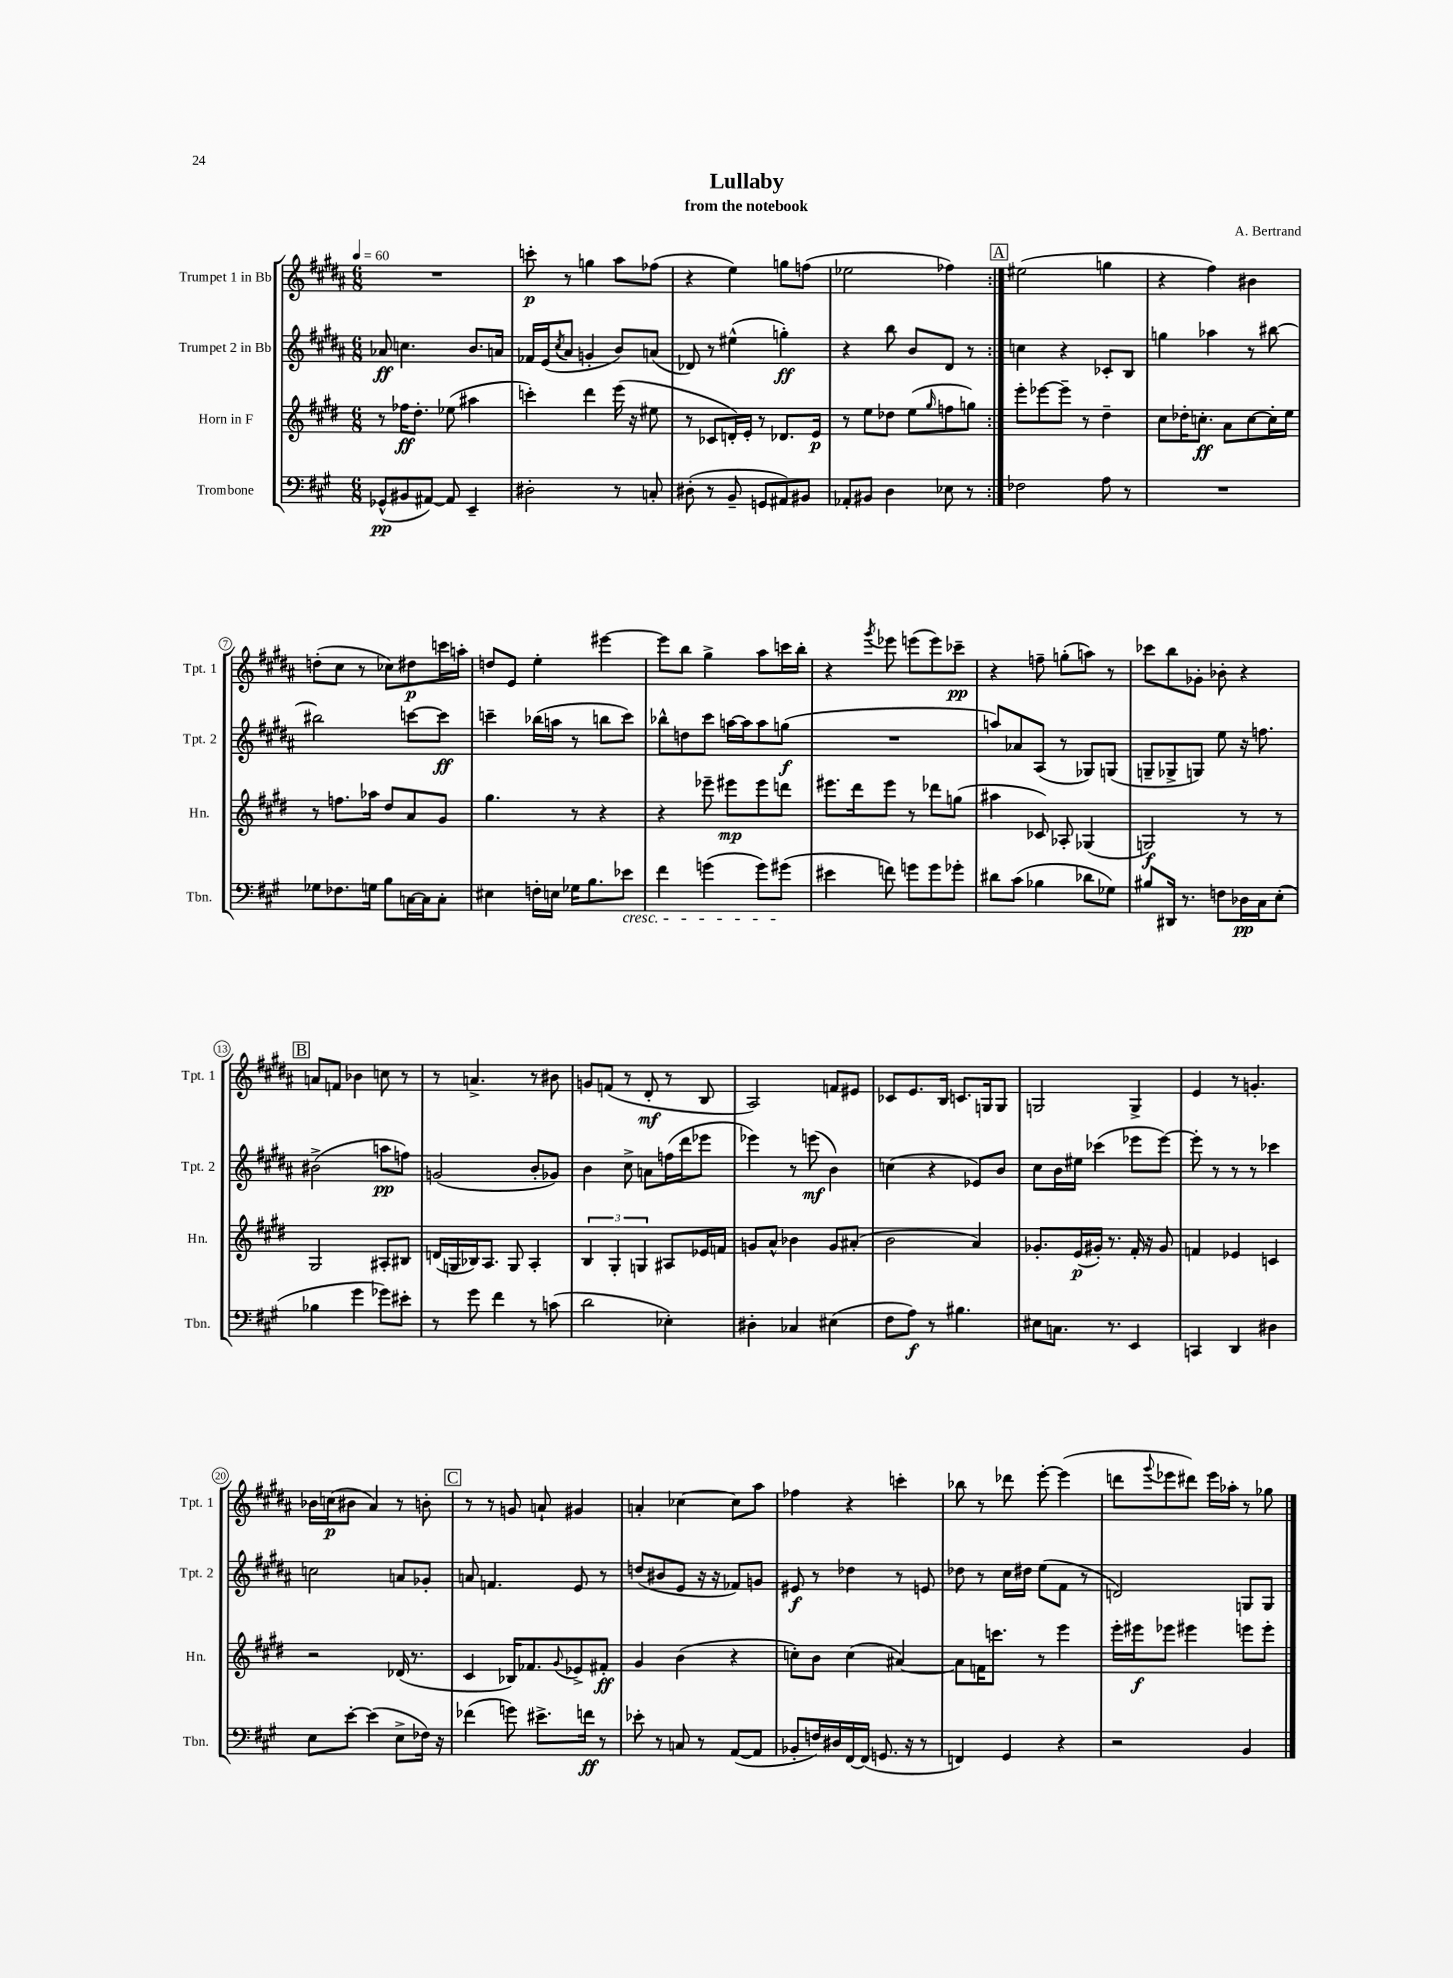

**kern	**kern	**kern	**kern
*staff4	*staff3	*staff2	*staff1
*clefF4	*clefG2	*clefG2	*clefG2
*k[f#c#g#]	*k[f#c#g#d#]	*k[f#c#g#d#a#]	*k[f#c#g#d#a#]
*M6/8	*M6/8	*M6/8	*M6/8
*MM60	*MM60	*MM60	*MM60
(8GG-^^	8r	8a-	2.r
8BB#	16ff-	4.cc	.
.	8.dd#'	.	.
[8AA#)	.	.	.
8AA#]	(8ee-	.	.
4EE~	4aa#	8.b	.
.	.	16a	.
=	=	=	=
2D#'	4ccc')	16f-	8ccc'
.	.	(16e	.
.	.	8qcc#	.
.	.	8a#	8r
.	4ddd#	4g'	4gg
8r	(16eee	8b)	8aa#
.	16r	.	.
8C'	8ee#	(8a	(8ff-
=	=	=	=
(8D#'	8r	8d-)	4r
8r	8c-	8r	.
8BB~	16d')	(4ee#^^	4ee)
.	16e'	.	.
8GG	8r	.	.
8AA#)	8.d-	4gg')	8gg
8BB#	.	.	(8ff
.	16e	.	.
=	=	=	=
8AA-'	8r	4r	2ee-
8BB#	8ee	.	.
4D	8dd-	8bb	.
.	(8ee	8b	.
.	16qqgg#	.	.
8E-	8ff	8d#	4ff-)
8r	8gg)	8r	.
=:|!	=:|!	=:|!	=:|!
2F-	8eee'	4cc	(2ee#
.	[8eee-	.	.
.	8eee-~]	4r	.
.	8r	.	.
8A	4dd#~	8c-'	4gg
8r	.	8B	.
=	=	=	=
2.r	8cc#	4gg	4r
.	16dd-'	.	.
.	8.cc'	.	.
.	.	4aa-	4ff#)
.	8a	.	.
.	[8cc	8r	4b#
.	16cc']	[8bb#	.
.	16ee	.	.
=	=	=	=
8G-	8r	2bb#]	(8dd'
8.F-	8.ff	.	8cc#
.	.	.	8r
16G	16aa-	.	.
8B	8dd#	.	8cc-)
[16C	8a	[8ccc	8dd#
16C]	.	.	.
8C'	8g#	8ccc]	16ccc
.	.	.	16aa'
=	=	=	=
4E#	4.gg#	4ccc~	8dd
.	.	.	8e
16F'	.	(16bb-	4ee'
16E	.	16aa	.
16G-	8r	8r	.
8.B	.	.	.
.	4r	8bb	[4eee#
8e-	.	8ccc)	.
=	=	=	=
4f#	4r	8bb-^^	8eee#]
.	.	8dd	8bb
(4g	8eee-~	8ccc#	4gg#^
.	8eee#	[16aa	.
.	.	16aa]	.
8g)	8eee#	8aa	8aa#
(8g#	8ddd	(8gg	16ccc
.	.	.	16bb'
=	=	=	=
4e#	8.eee#	2.r	4r
.	16ddd#	.	.
.	.	.	8qggg#
8f)	8eee#	.	8eee-
8g	8r	.	(8eee
8g	8ddd-	.	8eee)
8g-'	(8gg	.	8ccc-~
=	=	=	=
8d#	4aa#	8aa)	4r
(8c#	.	8a-	.
4B-	8c-)	(8A#	8ff~
.	8A-'	8r	(8gg'
8d-	(4G-	8G-)	8aa)
8G-)	.	(8G	8r
=	=	=	=
8B#	2G)	8G~	8ccc-
16DD#	.	8G-^	8bb
8.r	.	.	.
.	.	8G)	8g-'
8F	.	8ee	8b-'
16D-	8r	16r	4r
16C#	.	8.ff	.
(8E'	8r	.	.
=	=	=	=
4B-	2G#	(2b#^	8a
.	.	.	8f
4g#	.	.	4b-
8g-)	8A#'	8aa	8cc
8e#'	8B#	8ff)	8r
=	=	=	=
8r	(16d	(2g	8r
.	16G	.	.
8g#	16B-)	.	4.a^
.	8.A	.	.
4f#	.	.	.
.	8G	.	.
8r	4A'	8b'	8r
(8c	.	8g-)	8b#
=	=	=	=
2d	6B	4b	8g
.	.	.	(8f
.	6G#'	.	.
.	.	8cc#^	8r
.	6G	.	.
.	.	8a	8d#'
4E-')	8A#	(16ff	8r
.	.	16ddd#	.
.	16e-	8eee-	8B
.	16f	.	.
=	=	=	=
4D#'	8g	4eee-)	2A#)
.	8a^^	.	.
4C-	4b-	8r	.
.	.	(8eee	.
(4E#	8g	4b)	8f
.	(8a#'	.	8e#
=	=	=	=
8F#	2b	(4cc	8c-
8A)	.	.	8.e
8r	.	4r	.
.	.	.	16B
4.B#	.	.	8.c
.	4a)	8e-)	.
.	.	.	16G
.	.	8b	8G
=	=	=	=
8E#	8.g-'	8cc#	2G
8.C	.	16b	.
.	(16e	16ee#	.
.	16g#')	(4ccc-	.
8.r	8.r	.	.
4EE	16f#'	8eee-	4G^
.	16r	.	.
.	8g#	[8eee-)	.
=	=	=	=
4CC	4f	8eee-']	4e
.	.	8r	.
4DD	4e-	8r	8r
.	.	8r	4.g'
4D#	4c	4ccc-	.
=	=	=	=
8E	2r	2cc	16b-
.	.	.	(16cc
[8e'	.	.	8b#
(4e]	.	.	4a#)
8E^	(16d-	8a	8r
.	8.r	.	.
16F-)	.	8g-'	8b'
16r	.	.	.
=	=	=	=
(4f-	4c#	8a	8r
.	.	4.f	8r
8g)	16B-)	.	8g
.	8.f-	.	.
8.e#^	.	.	8a`
.	8qqg#	.	.
.	8e-^	8e	4g#
16f	.	.	.
8r	8f#'	8r	.
=	=	=	=
8e-'	4g#	(8dd	4a'
8r	.	8b#	.
8C	(4b	8e	[4cc-
8r	.	16r	.
.	.	16r	.
([8AA	4r	8f-)	8cc-]
8AA]	.	8g	8aa#
=	=	=	=
8BB-'	8cc')	8e#	4ff-
16F)	8b	8r	.
16D#	.	.	.
[16FF#	(4cc	4dd-	4r
(16FF#]	.	.	.
8.GG	.	.	.
.	[4a#)	8r	4ccc'
16r	.	.	.
8r	.	8e	.
=	=	=	=
4FF)	8a#]	8dd-	8bb-
.	16f	8r	8r
.	8.ccc	.	.
4GG#	.	16cc#	8ddd-
.	.	16dd#	.
.	8r	(8ee	[8eee'
4r	4eee	8f#	(4eee]
.	.	8r	.
=	=	=	=
2r	16eee'	2d)	8ddd
.	16eee#	.	.
.	.	.	8qqggg#
.	8eee-	.	8eee-
.	4eee#	.	8ddd#)
.	.	.	16eee-
.	.	.	16aa-'
4BB	8eee	8G	8r
.	8eee'	8G	8gg-
==	==	==	==
*-	*-	*-	*-
